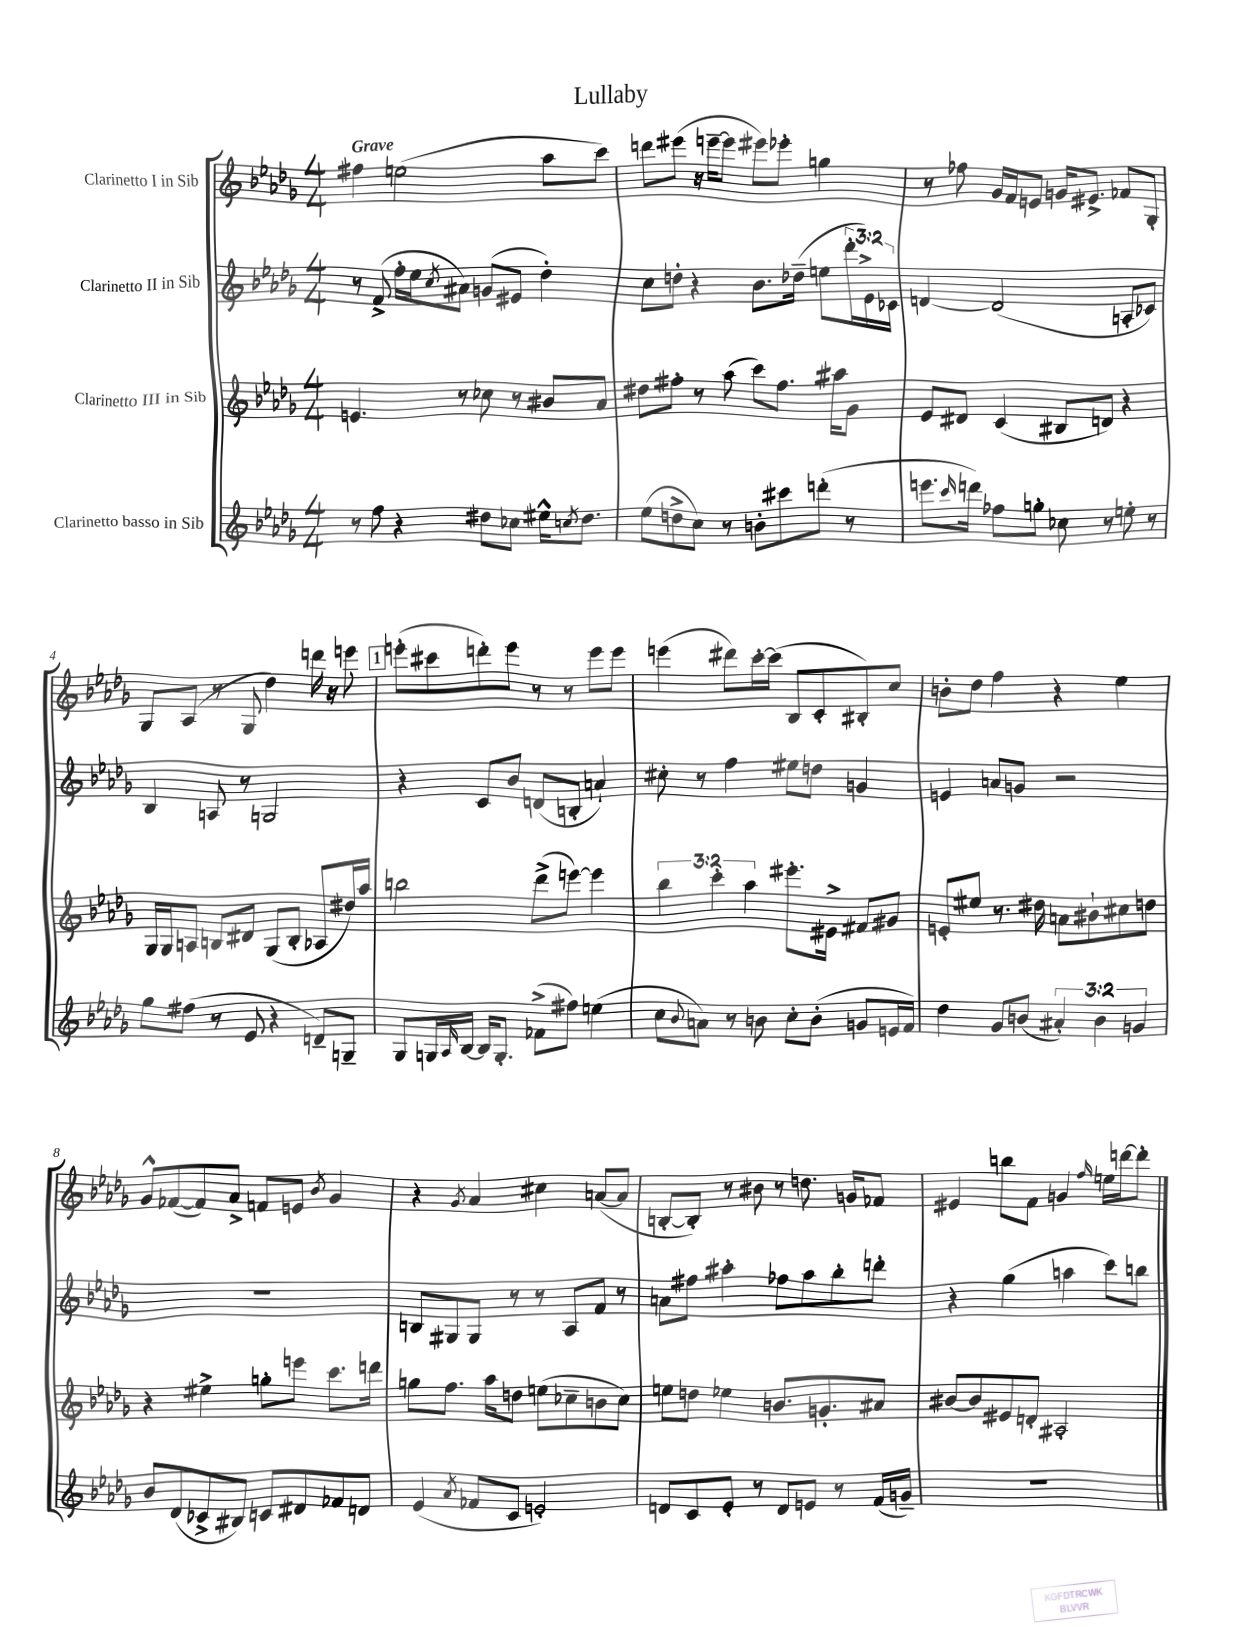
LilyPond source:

\header { title = "Lullaby" }
<<
\new StaffGroup <<
\new Staff = "s0" \with { instrumentName = "Clarinetto I in Sib" } {
    \clef treble \key des \major \numericTimeSignature \time 4/4 \tempo "Grave"
    fis''4 e''2( aes''8 c'''8) |
    d'''8 eis'''8( r16 e'''16~-- e'''8 eis'''8) ees'''8-. g''4 |
    r8 fes''8 ges'16 f'16 e'8 g'16 eis'8.-> fes'8 ges8-. |
    ges8 aes8( r8 ges8 des''4) d'''16 r16 e'''8 |
    \mark \markup { \box "1" } e'''8-.( cis'''8 d'''8-.) e'''8 r8 r8 e'''8 e'''8 |
    e'''4( dis'''8) c'''16~-. c'''16( bes8 c'8-. bis8-.) c''8 |
    b'8-. des''8 f''4 r4 ees''4 |
    ges'8-^ fes'8~( fes'8) aes'8-> f'8 e'8 \acciaccatura { bes'8 } ges'4 |
    r4 \acciaccatura { ges'8 } aes'4 cis''4 a'8~( a'8 |
    b8~-. b8-.) r8 bis'8 r8 d''8. g'16 fes'8 |
    eis'4 b''8 f'8 g'4 \grace { f''16 } e''16 d'''16~ d'''8-. \bar "|." |
}
\new Staff = "s1" \with { instrumentName = "Clarinetto II in Sib" } {
    \clef treble \key des \major \numericTimeSignature \time 4/4 \override Staff.TupletNumber.text = #tuplet-number::calc-fraction-text
    r8 f'8->( f''16-. ees''16 \acciaccatura { c''8 } ais'8) g'8( eis'8 des''4-.) |
    c''8 d''8-. r4 bes'8. des''16--( e''8 \tuplet 3/2 { des'''16-. ees'16->) ces'16 } |
    d'4~ d'2( a8-. ces'8) |
    bes4 a8 r8 g2 |
    \mark \markup { \box "1" } r4 c'8 bes'8 d'8( b8-. a'4-!) |
    cis''8-. r8 f''4 eis''8 d''8 g'4 |
    e'4 a'8 g'8 r2 |
    R1 |
    b8 gis8 gis8 r8 r8 aes8 f'8 r8 |
    a'8 fis''8 ais''4-. fes''8 ais''8 bes''8-. d'''8-. |
    r4 ges''4( a''4 c'''8) b''8 \bar "|." |
}
\new Staff = "s2" \with { instrumentName = "Clarinetto III in Sib" } {
    \clef treble \key des \major \numericTimeSignature \time 4/4 \override Staff.TupletNumber.text = #tuplet-number::calc-fraction-text
    e'4. r8 ces''8 r8 bis'8 aes'8 |
    dis''8 fis''8-. r8 aes''8( c'''8) fis''8. ais''16 ges'8 |
    ees'8 dis'8 c'4( bis8 d'8) r4 |
    ges16 ges16 a8 b8 dis'8 ges8( b8-. aes8 dis''16) aes''16 |
    \mark \markup { \box "1" } b''2 des'''8->( e'''8~) e'''4 |
    \tuplet 3/2 { bes''4 c'''4-. aes''4 } eis'''8.-. eis'16-> fis'8 gis'8 |
    e'8-. eis''8 r8. dis''16 a'8 bis'8-! cis''8 d''8 |
    r4 eis''4-> g''8-. e'''8 c'''8. d'''16 |
    g''8 f''8. aes''16 d''8 e''8( ces''8-- b'8 ces''8) |
    e''8 d''8 ees''4 b'8. g'8.-. ais'8 |
    bis'8~ bis'8 eis'8 d'8-. ais2-. \bar "|." |
}
\new Staff = "s3" \with { instrumentName = "Clarinetto basso in Sib" } {
    \clef treble \key des \major \numericTimeSignature \time 4/4 \override Staff.TupletNumber.text = #tuplet-number::calc-fraction-text
    r8 f''8 r4 dis''8 ces''8 eis''16-^ \acciaccatura { c''8 } dis''8. |
    ees''8( d''8-> c''8) r8 b'8-. cis'''8 d'''8-.( r8 |
    e'''8. \grace { c'''16 } d'''16) fes''8 g''8-. ces''8 r8 e''8-. r8 |
    ges''8 fis''8( r8 ees'8 r4 d'8--) g8-- |
    \mark \markup { \box "1" } ges8 g16 \grace { aes16 } bes16~ bes16 g8.-. fes'8->( fis''8) e''4( |
    c''8 \appoggiatura { bes'8 } a'8) r8 b'8 c''8-. b'8-.( g'8 e'16 f'16) |
    des''4 ges'8 b'8( \tuplet 3/2 { ais'4-.) b'4 g'4 } |
    bes'8 des'8( ces'8-> bis8) c'8 dis'8 fes'8 d'8 |
    ees'4( \acciaccatura { aes'8 } fes'8 c'8 e'2-.) |
    d'8 c'8 ees'8-. r8 d'8 e'8 r8 f'16( g'16--) |
    R1 \bar "|." |
}
>>
>>
